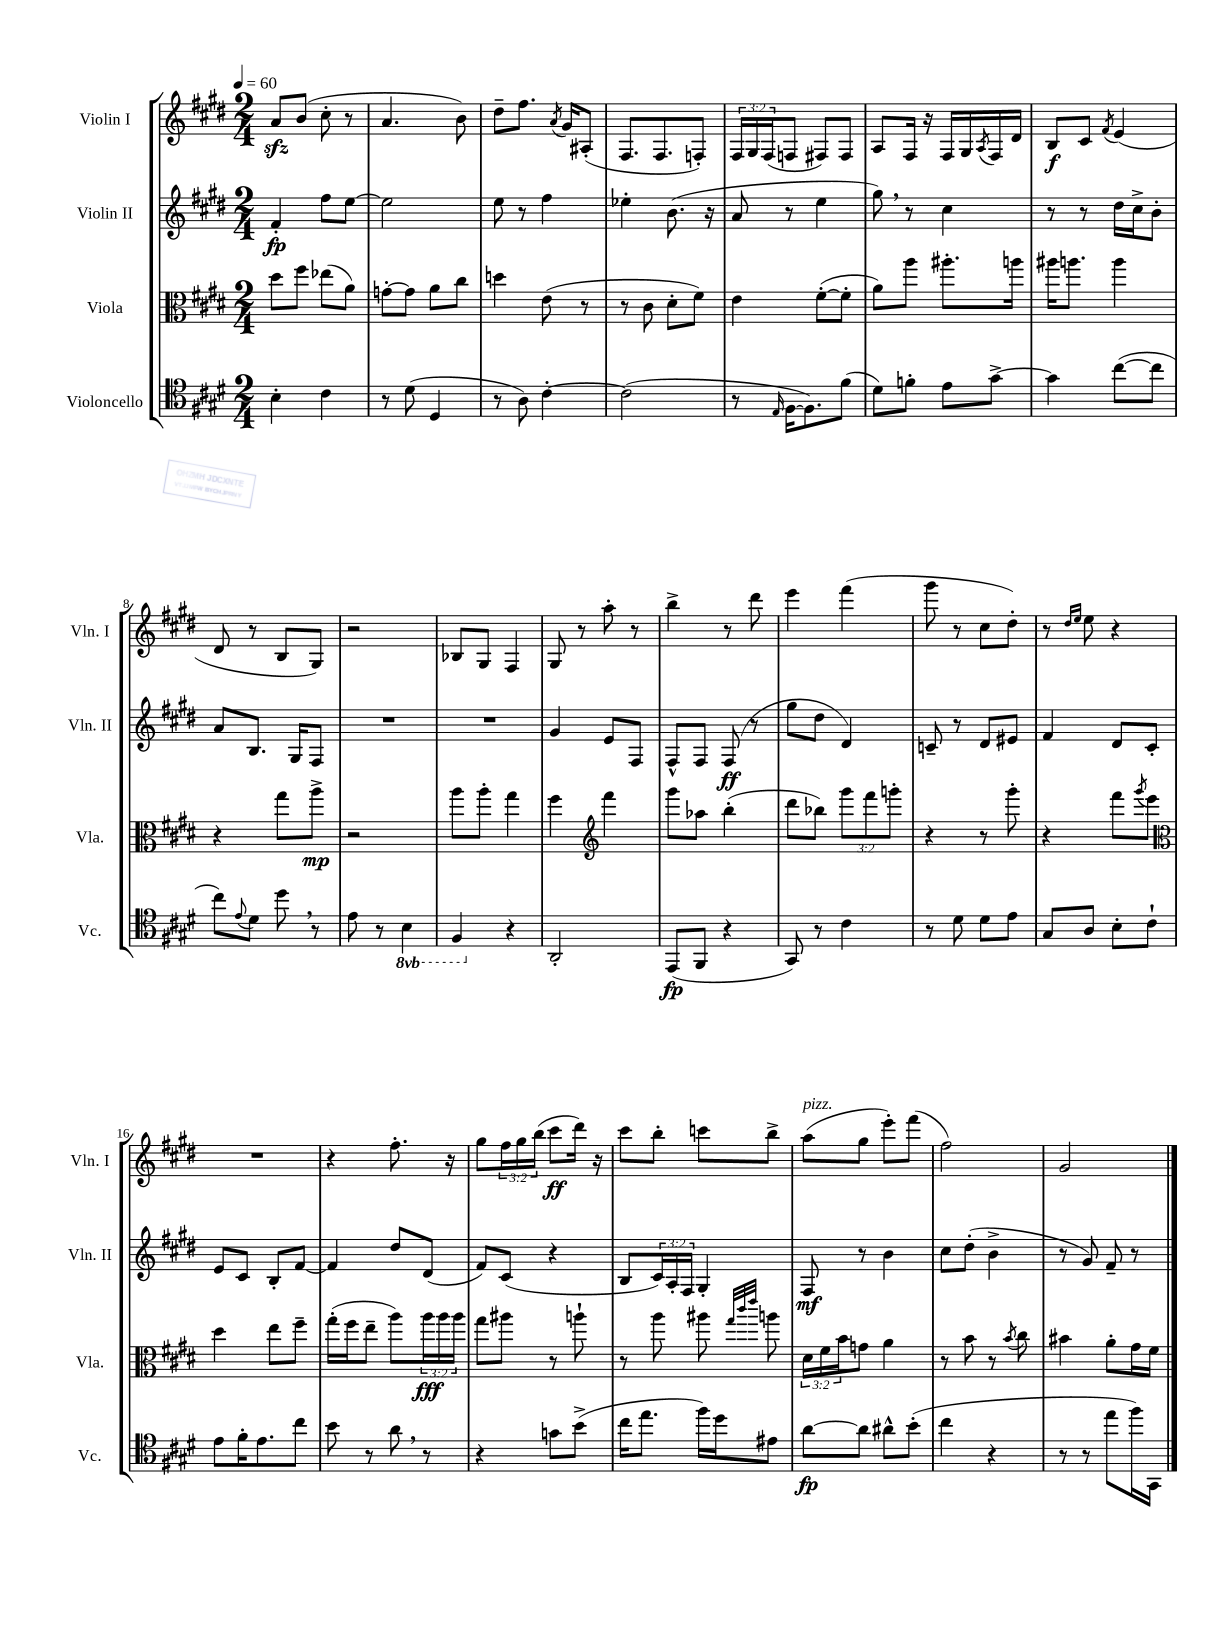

**kern	**dynam	**kern	**dynam	**kern	**dynam	**kern	**dynam
*part4	*part4	*part3	*part3	*part2	*part2	*part1	*part1
*staff4	*staff4	*staff3	*staff3	*staff2	*staff2	*staff1	*staff1
*I"Violoncello	*	*I"Viola	*	*I"Violin II	*	*I"Violin I	*
*I'Vc.	*	*I'Vla.	*	*I'Vln. II	*	*I'Vln. I	*
*clefC4	*	*clefC3	*	*clefG2	*	*clefG2	*
*k[f#c#g#d#]	*	*k[f#c#g#d#]	*	*k[f#c#g#d#]	*	*k[f#c#g#d#]	*
*M2/4	*	*M2/4	*	*M2/4	*	*M2/4	*
*MM60	*	*MM60	*	*MM60	*	*MM60	*
=1	=1	=1	=1	=1	=1	=1	=1
4B'\	.	8dd#\L	.	4f#'/	fp	8azz/L	.
.	.	8ff#\J	.	.	.	(8b/J	.
4c#\	.	(8ee-X\L	.	8ff#\L	.	8cc#'\	.
.	.	8a\J)	.	[8ee\J	.	8r	.
=2	=2	=2	=2	=2	=2	=2	=2
8r	.	[8gn'\L	.	2ee\]	.	4.a/	.
(8d#\	.	8g\J]	.	.	.	.	.
4D#/	.	8a\L	.	.	.	.	.
.	.	8cc#\J	.	.	.	8b\)	.
=3	=3	=3	=3	=3	=3	=3	=3
8r	.	4ddn\	.	8ee\	.	8dd#~\L	.
8A\)	.	.	.	8r	.	8.ff#\J	.
[4c#'\	.	(8e\	.	4ff#\	.	.	.
.	.	.	.	.	.	8qa/	.
.	.	.	.	.	.	16g#/KL	.
.	.	8r	.	.	.	(8A#X'/J	.
=4	=4	=4	=4	=4	=4	=4	=4
(2c#\]	.	8r	.	4ee-X'\	.	8.F#/L	.
.	.	8c#\	.	.	.	.	.
.	.	.	.	.	.	8.F#/	.
.	.	8d#'\L	.	(8.b\	.	.	.
.	.	8f#\J)	.	.	.	8Fn'/J)	.
.	.	.	.	16r	.	.	.
=5	=5	=5	=5	=5	=5	=5	=5
8r	.	4e\	.	8a/	.	24F#/LL	.
.	.	.	.	.	.	24G#/	.
.	.	.	.	.	.	(24F#/J	.
16qqE/	.	.	.	.	.	.	.
[16F#\KL	.	.	.	8r	.	8Fn/J	.
8.F#\])	.	.	.	.	.	.	.
.	.	([8f#'\L	.	4ee\	.	8F#X/L)	.
(8f#\J	.	8f#'\J]	.	.	.	8F#/J	.
=6	=6	=6	=6	=6	=6	=6	=6
8d#\L)	.	8a\L)	.	8gg#,\)	.	8A/L	.
8fn'\J	.	8aa\J	.	8r	.	16F#/Jk	.
.	.	.	.	.	.	16r	.
8e\L	.	8.aa#X'\L	.	4cc#\	.	16F#/LL	.
.	.	.	.	.	.	16G#/	.
.	.	.	.	.	.	8qA/	.
[8g#^\J	.	.	.	.	.	16F#/	.
.	.	16aan\Jk	.	.	.	16d#/JJ	.
=7	=7	=7	=7	=7	=7	=7	=7
4g#\]	.	16aa#X\KL	.	8r	.	8B/L	f
.	.	8.aan\J	.	.	.	.	.
.	.	.	.	8r	.	8c#/J	.
.	.	.	.	.	.	8qf#/	.
([8cc#\L	.	4aa\	.	16dd#\LL	.	(4e/	.
.	.	.	.	16cc#^\J	.	.	.
8cc#\J]	.	.	.	8b'\J	.	.	.
!!LO:LB:g=z
=8	=8	=8	=8	=8	=8	=8	=8
8cc#\L)	.	4r	.	8a/L	.	8d#/	.
8qqe/	.	.	.	.	.	.	.
8d#\J	.	.	.	8.B/J	.	8r	.
8dd#,\	.	8gg#\L	.	.	.	8B/L	.
.	.	.	.	16G#/KL	.	.	.
8r	.	8aa^\J	mp	8F#/J	.	8G#/J)	.
=9	=9	=9	=9	=9	=9	=9	=9
8e\	.	2r	.	2r	.	2r	.
8r	.	.	.	.	.	.	.
*8ba	*	*	*	*	*	*	*
4BB\	.	.	.	.	.	.	.
=10	=10	=10	=10	=10	=10	=10	=10
4FF#/	.	8aa\L	.	2r	.	8B-X/L	.
.	.	8aa'\J	.	.	.	8G#/J	.
*X8ba	*	*	*	*	*	*	*
4r	.	4gg#\	.	.	.	4F#/	.
=11	=11	=11	=11	=11	=11	=11	=11
2AA'/	.	4ff#\	.	4g#/	.	8G#/	.
.	.	.	.	.	.	8r	.
*	*	*clefG2	*	*	*	*	*
.	.	4fff#\	.	8e/L	.	8aa'\	.
.	.	.	.	8F#/J	.	8r	.
=12	=12	=12	=12	=12	=12	=12	=12
(8EE/L	fp	8ggg#\L	.	8F#^^/L	.	4bb^\	.
8FF#/J	.	8aa-X\J	.	8F#/J	.	.	.
4r	.	(4bb'\	.	(8F#/	ff	8r	.
.	.	.	.	8r	.	8ddd#\	.
=13	=13	=13	=13	=13	=13	=13	=13
8GG#/)	.	8ddd#\L	.	8gg#\L	.	4eee\	.
8r	.	8bb-X\J)	.	8dd#\J	.	.	.
4c#\	.	12ggg#\L	.	4d#/)	.	(4fff#\	.
.	.	12fff#\	.	.	.	.	.
.	.	12gggn'\J	.	.	.	.	.
=14	=14	=14	=14	=14	=14	=14	=14
8r	.	4r	.	8cn~/	.	8ggg#\	.
8d#\	.	.	.	8r	.	8r	.
8d#\L	.	8r	.	8d#/L	.	8cc#\L	.
8e\J	.	8ggg#'\	.	8e#X/J	.	8dd#'\J)	.
=15	=15	=15	=15	=15	=15	=15	=15
8G#/L	.	4r	.	4f#/	.	8r	.
.	.	.	.	.	.	16qqdd#/LL	.
.	.	.	.	.	.	16qqee/JJ	.
8A/J	.	.	.	.	.	8ee\	.
8B'\L	.	8fff#\L	.	8d#/L	.	4r	.
.	.	8qggg#/	.	.	.	.	.
8c#`\J	.	8eee\J	.	8c#'/J	.	.	.
!!LO:LB:g=z
=16	=16	=16	=16	=16	=16	=16	=16
*	*	*clefC3	*	*	*	*	*
8e\L	.	4dd#\	.	8e/L	.	2r	.
16f#'\K	.	.	.	8c#/J	.	.	.
8.e\	.	.	.	.	.	.	.
.	.	8ee\L	.	8B'/L	.	.	.
8cc#\J	.	8ff#~\J	.	[8f#/J	.	.	.
=17	=17	=17	=17	=17	=17	=17	=17
8b\	.	(16gg#'\LL	.	4f#/]	.	4r	.
.	.	16ff#\J	.	.	.	.	.
8r	.	8ee~\J	.	.	.	.	.
8a,\	.	8aa\L)	.	8dd#/L	.	8.ff#'\	.
8r	.	24aa\L	fff	(8d#/J	.	.	.
.	.	24aa\	.	.	.	.	.
.	.	.	.	.	.	16r	.
.	.	24aa\JJ	.	.	.	.	.
=18	=18	=18	=18	=18	=18	=18	=18
4r	.	8gg#\L	.	8f#/L)	.	8gg#\L	.
.	.	8aa#X\J	.	(8c#/J	.	24ff#\L	.
.	.	.	.	.	.	24gg#\	.
.	.	.	.	.	.	(24bb\JJ	.
8gn\L	.	8r	.	4r	.	8ccc#\L	ff
(8b^\J	.	8aan`\	.	.	.	16ddd#\Jk)	.
.	.	.	.	.	.	16r	.
=19	=19	=19	=19	=19	=19	=19	=19
16cc#\KL	.	8r	.	8B/L	.	8ccc#\L	.
8.ee\J	.	.	.	.	.	.	.
.	.	8aa\	.	24c#/L)	.	8bb'\J	.
.	.	.	.	24A'/	.	.	.
.	.	.	.	24F#/JJ	.	.	.
16ff#\LL)	.	8aa#X\	.	4G#'/	.	8cccn\L	.
16dd#\J	.	.	.	.	.	.	.
.	.	32qqgg#/LLL	.	.	.	.	.
.	.	32qqccc#/	.	.	.	.	.
.	.	32qqeee/JJJ	.	.	.	.	.
8e#X\J	.	8aan\	.	.	.	8bb^\J	.
=20	=20	=20	=20	=20	=20	=20	=20
!	!	!	!	!	!	!LO:TX:a:i:t=pizz.	!
[8a\L	fp	24d#\LL	.	8F#/	mf	(8aa\L	.
.	.	24f#\	.	.	.	.	.
.	.	24b\J	.	.	.	.	.
8a\J]	.	8gn\J	.	8r	.	8gg#\J	.
8a#X^^\L	.	4a\	.	4b\	.	8eee'\L)	.
(8b'\J	.	.	.	.	.	(8fff#\J	.
=21	=21	=21	=21	=21	=21	=21	=21
4cc#\	.	8r	.	8cc#\L	.	2ff#\)	.
.	.	8b\	.	(8dd#'\J	.	.	.
4r	.	8r	.	4b^\	.	.	.
.	.	8qb/	.	.	.	.	.
.	.	8cc#\	.	.	.	.	.
=22	=22	=22	=22	=22	=22	=22	=22
8r	.	4b#X\	.	8r	.	2g#/	.
8r	.	.	.	8g#/)	.	.	.
8ee\L	.	8a'\L	.	8f#~/	.	.	.
16ff#\L)	.	16g#\L	.	8r	.	.	.
16GG#\JJ	.	16f#\JJ	.	.	.	.	.
==	==	==	==	==	==	==	==
*-	*-	*-	*-	*-	*-	*-	*-
